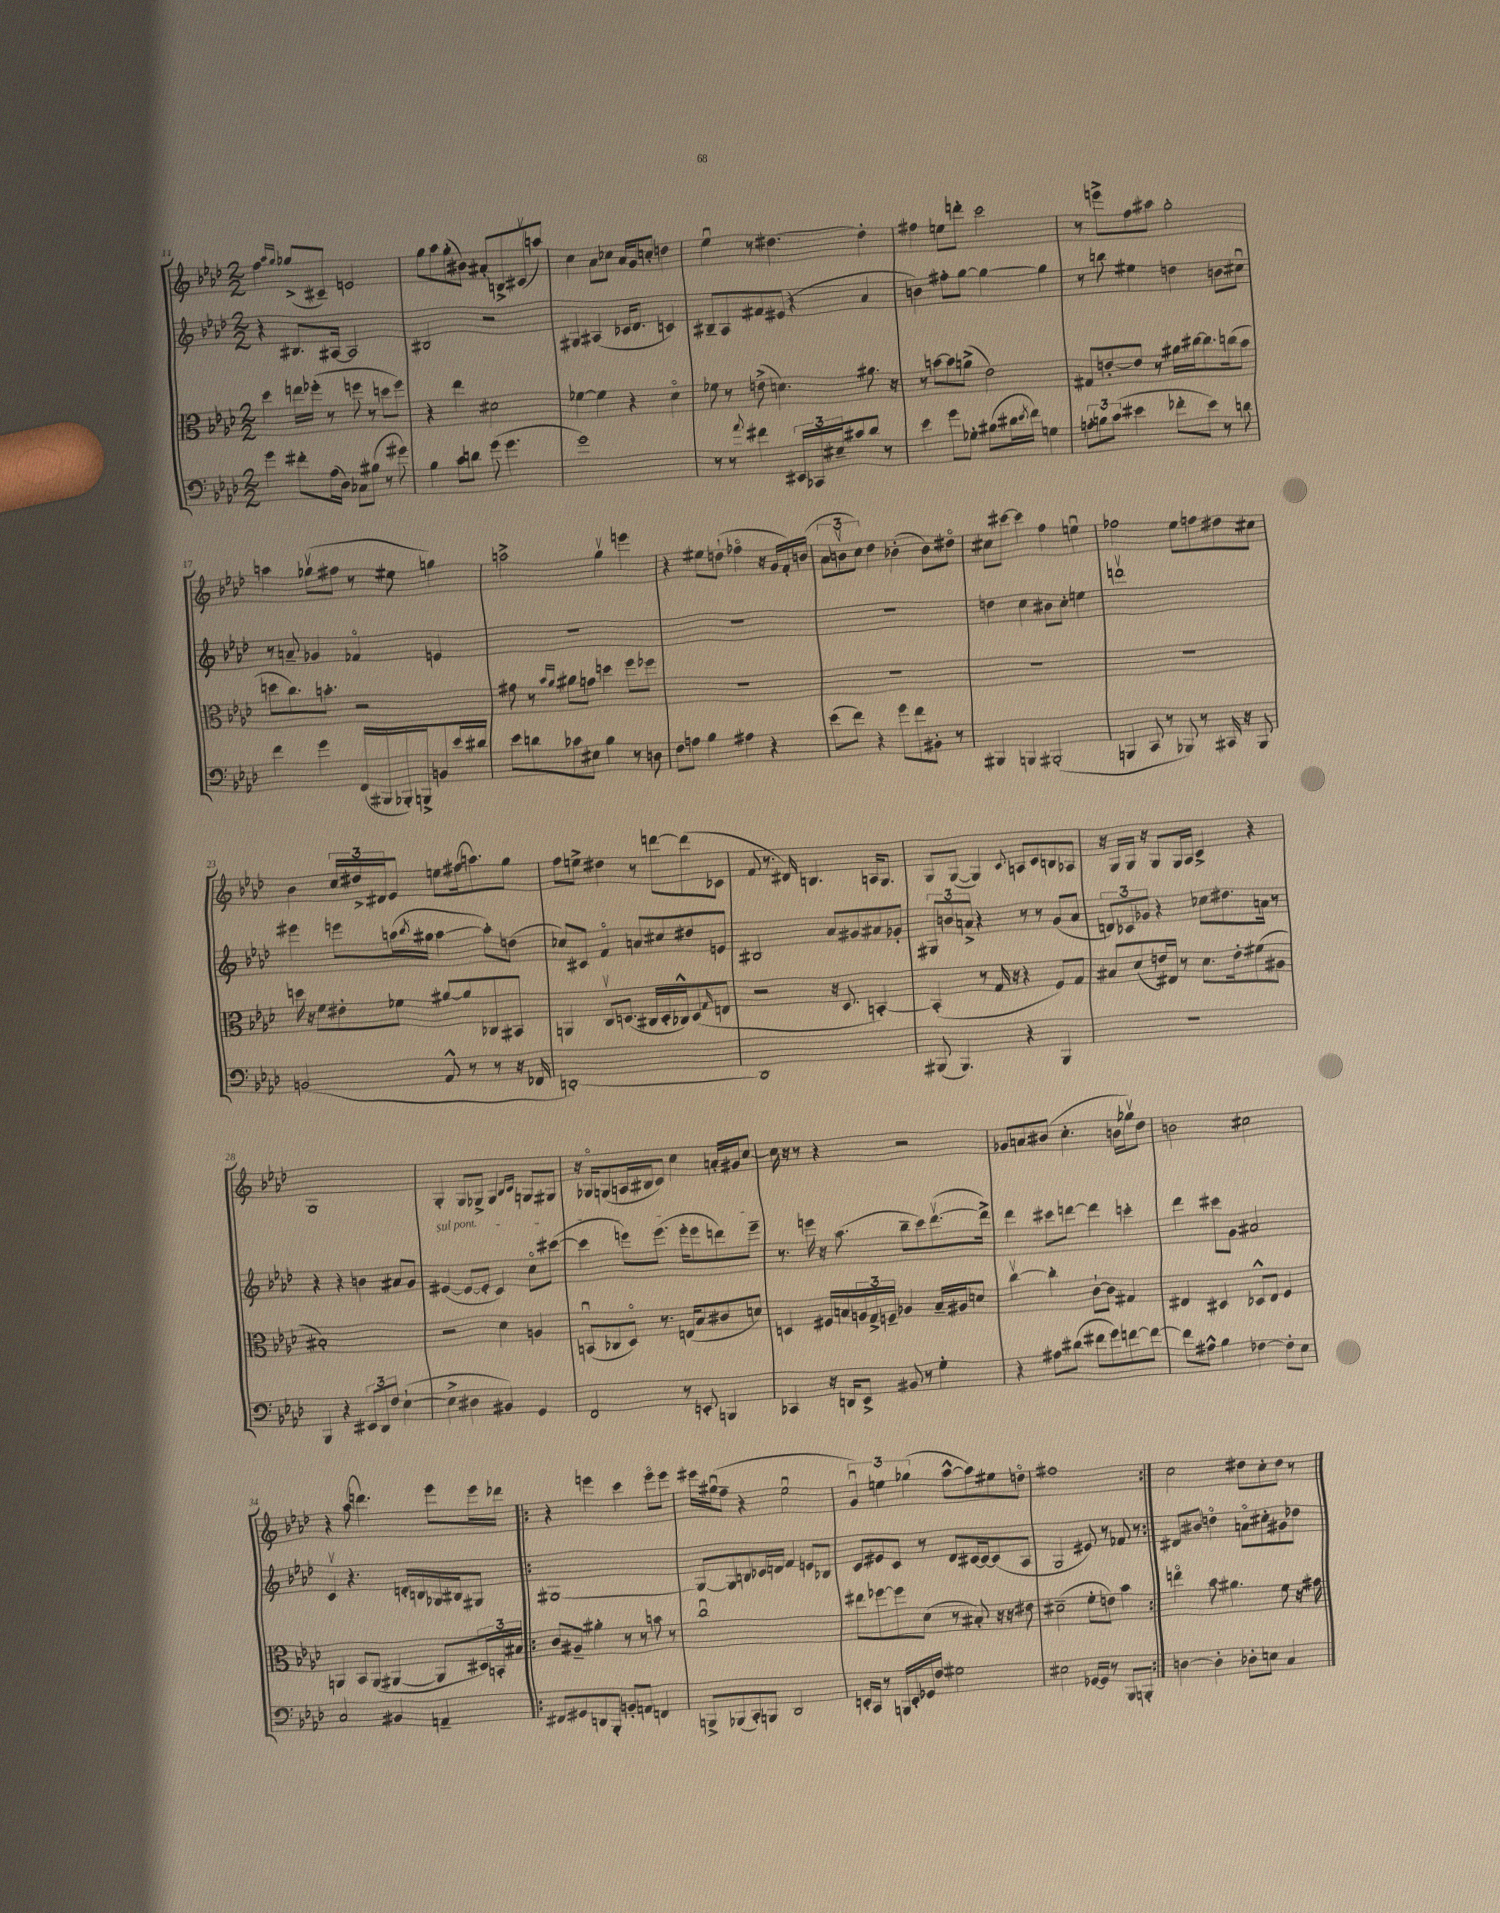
<<
\new StaffGroup <<
\new Staff = "s0" {
    \clef treble \key aes \major \numericTimeSignature \time 2/2
    f''4 \grace { aes''16 g''16 } ges''8->( cis'8--) e'2 |
    g''8 aes''8 g''8-.( bis'8) ais'8-. b8-> cis'8\upbow( a''8) |
    c''4 aes'8 ces''8 aes'16 g'16 c''8-. d''4 |
    ees''4\downbow r8 dis''4.~ dis''4-. |
    fis''4 e''8 d'''8-. c'''2 |
    r8 e'''8-> f''8 ais''8 g''2-. |
    a''4 ges''8\upbow( fis''8 r8 eis''8 g''4) |
    a''2-> g''4\upbow e'''4 |
    r4 eis''8 d''8-!( fes''4\flageolet r16 g'16 f'16-.) b'16( |
    \tuplet 3/2 { aes'8 b'8\upbow c''8) } des''4 bes'4-.( bes'8) dis''8\flageolet |
    cis''8 cis'''8~ cis'''4 f''4 e''4\downbow |
    fes''2 ees''8 f''8 dis''8 cis''8 |
    bes'4 \tuplet 3/2 { c''16 dis''16-> dis'16 } ees'8 e''8 fis''16( a''8.) g''8 |
    f''8 e''8-> dis''4 r8 d'''8~ d'''8( ces'8 |
    f'8 r8. dis'16) b4. a16 g8. |
    g8 g8~( g4) \appoggiatura { c'8 } a8 c'8 b8 aes8 |
    r16 g16 g16 r16 g8 g16 aes16 c'4-> r4 |
    g1 |
    g4-. g8 ges8-> ges4 \grace { bes16 c'16 } g8 gis8 |
    r16 ges16\flageolet g8( a16 bis16 c'8) c''4 a'16-. gis'16 c''8~ |
    c''16 r16 r8 r4 r2 |
    ges'8 a'8 bis'8( c''4.-. b'16 ges''16\upbow) des''8 |
    b'2 cis''2 |
    r4 aes''8( d'''4.) ees'''8 ees'''16 des'''16 |
    \repeat volta 2 { r4 e'''4 c'''4 e'''8\flageolet e'''8 |
    eis'''16 gis''16\downbow( f''8-- r4 ees''2\downbow |
    \tuplet 3/2 { g'4\downbow) e''4 ges''4( } aes''8~-^ aes''8) eis''8 d''8\flageolet |
    fis''1 | }
    c''2 dis''8 c''8-. dis''8 r8 \bar "|." |
}
\new Staff = "s1" {
    \clef treble \key aes \major \numericTimeSignature \time 2/2
    r4 bis8. ais16~ ais2 |
    bis2 r2 |
    gis4 ais4( ces'16 des'8. c'4) |
    bis8-- aes8 fis'8 eis'8( r4 aes'4 |
    b'4) fis''8-. g''8~ g''4~ g''4 |
    r8 b''8 eis''4 d''4 b'8 cis''8\downbow |
    r8 a'8-- ges'4 fes'4\flageolet e'4 |
    R1 |
    R1 |
    R1 |
    d''4 c''4 bis'8 c''8-. e''4 |
    d'''1\upbow |
    eis'''4 e'''8 a''16( \acciaccatura { bes''8 } gis''16 a''4~ a''8-.) d''8( |
    ces''8) cis'8 f'4\flageolet a'8 cis''8 dis''8 e'8 |
    bis2 aes'8 gis'8 ais'8 ges'8-. |
    \tuplet 3/2 { gis8 b'8 a'8-> } r4 r8 r8 g'8( a'8 |
    \tuplet 3/2 { d'8) ces'8 ges'8 } r4 ces''8 dis''8. a'16 r8 |
    r4 r4 b'4 ais'8 g'8 |
    \once \override TextSpanner.bound-details.left.text = \markup { \italic "sul pont." } eis'4~\startTextSpan( eis'8~ eis'8-. c'4) c''8\flageolet cis'''8~( |
    cis'''4 e'''8) e'''8.( e'''16-. e'''8 d'''8) e'''8--\stopTextSpan |
    r8. e'''16 r16 aes''8.( bes''8-- c'''8) des'''8.~\upbow( des'''16->) |
    des'''4 cis'''8 d'''8~ d'''4 c'''4-. |
    des'''4 cis'''8 g'8 ais'2 |
    c'4\upbow r4. d'16-. b16 ges16 bis16 gis8 |
    \repeat volta 2 { gis1~ |
    gis8~ gis8 b8 ces'16 d'16 f'4 e'8 bes8 |
    c'8 eis'8 c'8 r8 des'8 cis'16~ cis'16~ cis'8( aes8 |
    g2 eis'8) r8 fes'8 r8 | }
    dis'8 bis'8 d''4\flageolet a'8\flageolet cis''8-. gis'8 des''8 \bar "|." |
}
\new Staff = "s2" {
    \clef alto \key aes \major \numericTimeSignature \time 2/2
    des''4 e''16 fes''16-.( r8 f''8 r8 d''8 f''8) |
    r4 ees''4 dis'2 |
    fes'4~ fes'4 r4 des'4\flageolet |
    fes'8 r8 e'8->( d'4.) ais'8. r16 |
    r8 b'8~ b'8 a'8->( ees'2) |
    gis8 e'8~-. e'8 r8 ais'16 cis''16~ cis''8. c''16( bes'8 |
    d''8 c''8.) b'8.-. r2 |
    gis'8 r8 \grace { bes'16 aes'16 } ais'8 g'8 d''4 f''8 fes''8 |
    R1 |
    R1 |
    R1 |
    R1 |
    d''16 r16 f'8 eis'8-. fes'8 ais'8~ ais'8 ces8 bis,8 |
    a,4 c8\upbow d8.( cis16 d16-. ces16-^) d8( \grace { g16 } e8 |
    r2 r16 des8. b,4~-.) |
    b,4-.( r8 g16 r16 r4 f8) g8 |
    bis8 des'8( e'16) eis16 r8 des'8. e'16-. fis'8( ais8 |
    bis1-.) |
    r2 des'4 a4 |
    b,8\downbow( ces8 des8\flageolet) r8. e16( bes8 cis'8 d'8) |
    d4 fis16 b16 \tuplet 3/2 { a16 g16-> f16-- } aes4 b16-- ais16 d'8 |
    c''4~\upbow c''4-. c'8~-! c'8 gis4 |
    eis4 dis4 des8-^ eis8 f4 |
    a,4 bes,8 a,8( ais,4~ ais,8 \tuplet 3/2 { dis16) b,16-. bis16 } |
    \repeat volta 2 { c'8 ais8-- ais'4-. r8 r8 b'8 r8 |
    c''1\downbow |
    eis''8 fes''8~ fes''8 des'8( r8 bis8-.) r16 r16 eis'8 |
    dis'2--( f'8-. e'8) bes'4 | }
    e''4\flageolet bes'8 ais'4. f'8 r16 gis'16 \bar "|." |
}
\new Staff = "s3" {
    \clef bass \key aes \major \numericTimeSignature \time 2/2
    g'4 fis'8-. aes16( des16) ces8 bis8( r8 gis'8) |
    bes4 c'8 d'8 g'8( g'4. |
    g'1) |
    r8 r8 \appoggiatura { aes'8 } fis'4 \tuplet 3/2 { eis,16 ces,16 eis16-- } cis'8 des'8 r8 |
    ees'4 g'8 ges8-. bis8( dis'16 \acciaccatura { ees'8 } f'16) g4 |
    \tuplet 3/2 { a8-. b8 c'8( } eis'4 fes'8-. eis'8) r8 d'8 |
    f'4 g'4 f,16( bis,,16 bes,,16-.) b,,16-> b,8 ees'16 dis'16 |
    ees'8 d'8 ces'8 eis8 bes4 r8 d8 |
    f8 a8 bes4 ais4 r4 |
    ees'8( f'8) r4 g'8 f'8 bis,8-. r8 |
    bis,,4 b,,4 bis,,2-.( |
    b,,4 c,8 r8 bes,,8) r8 cis,16 r16 bes,,8 |
    b,2( aes,8-^ r8 r8 r16 fes,16 |
    d,1~-.) |
    d,1 |
    bis,,8( bis,,4.) r4 bis,,4 |
    R1 |
    bes,,4 r4 \tuplet 3/2 { eis,8 des,8 f8 } ees4~-!( |
    ees4-> dis4 bis,4) g,4 |
    f,2 r8 e,8-. b,,4 |
    ces,4 r16 d,16 ees,8-> bis,8 r8 g4-. |
    r4 ais8 dis'8( fis'8 g'8) f'8~ f'8~ |
    f'8 ais8-^ bes4 fes4~ fes8-. ees8 |
    c2 bis,4 a,4-- |
    \repeat volta 2 { fis,8 gis,8 d,8 bes,,8-. b,8-. a,8 f,4 |
    b,,8-> bes,,8( c,8-.) b,,8 des,2 |
    e,16-. c,16 r8 b,,16 e,16-. ges,16 f16 gis2 |
    eis2 ges,16~ ges,16 r8 bes,,8 b,,8-. | }
    d4~ d4-. des8-. e8 c4 \bar "|." |
}
>>
>>
\layout { \context { \Score currentBarNumber = #11 } }
